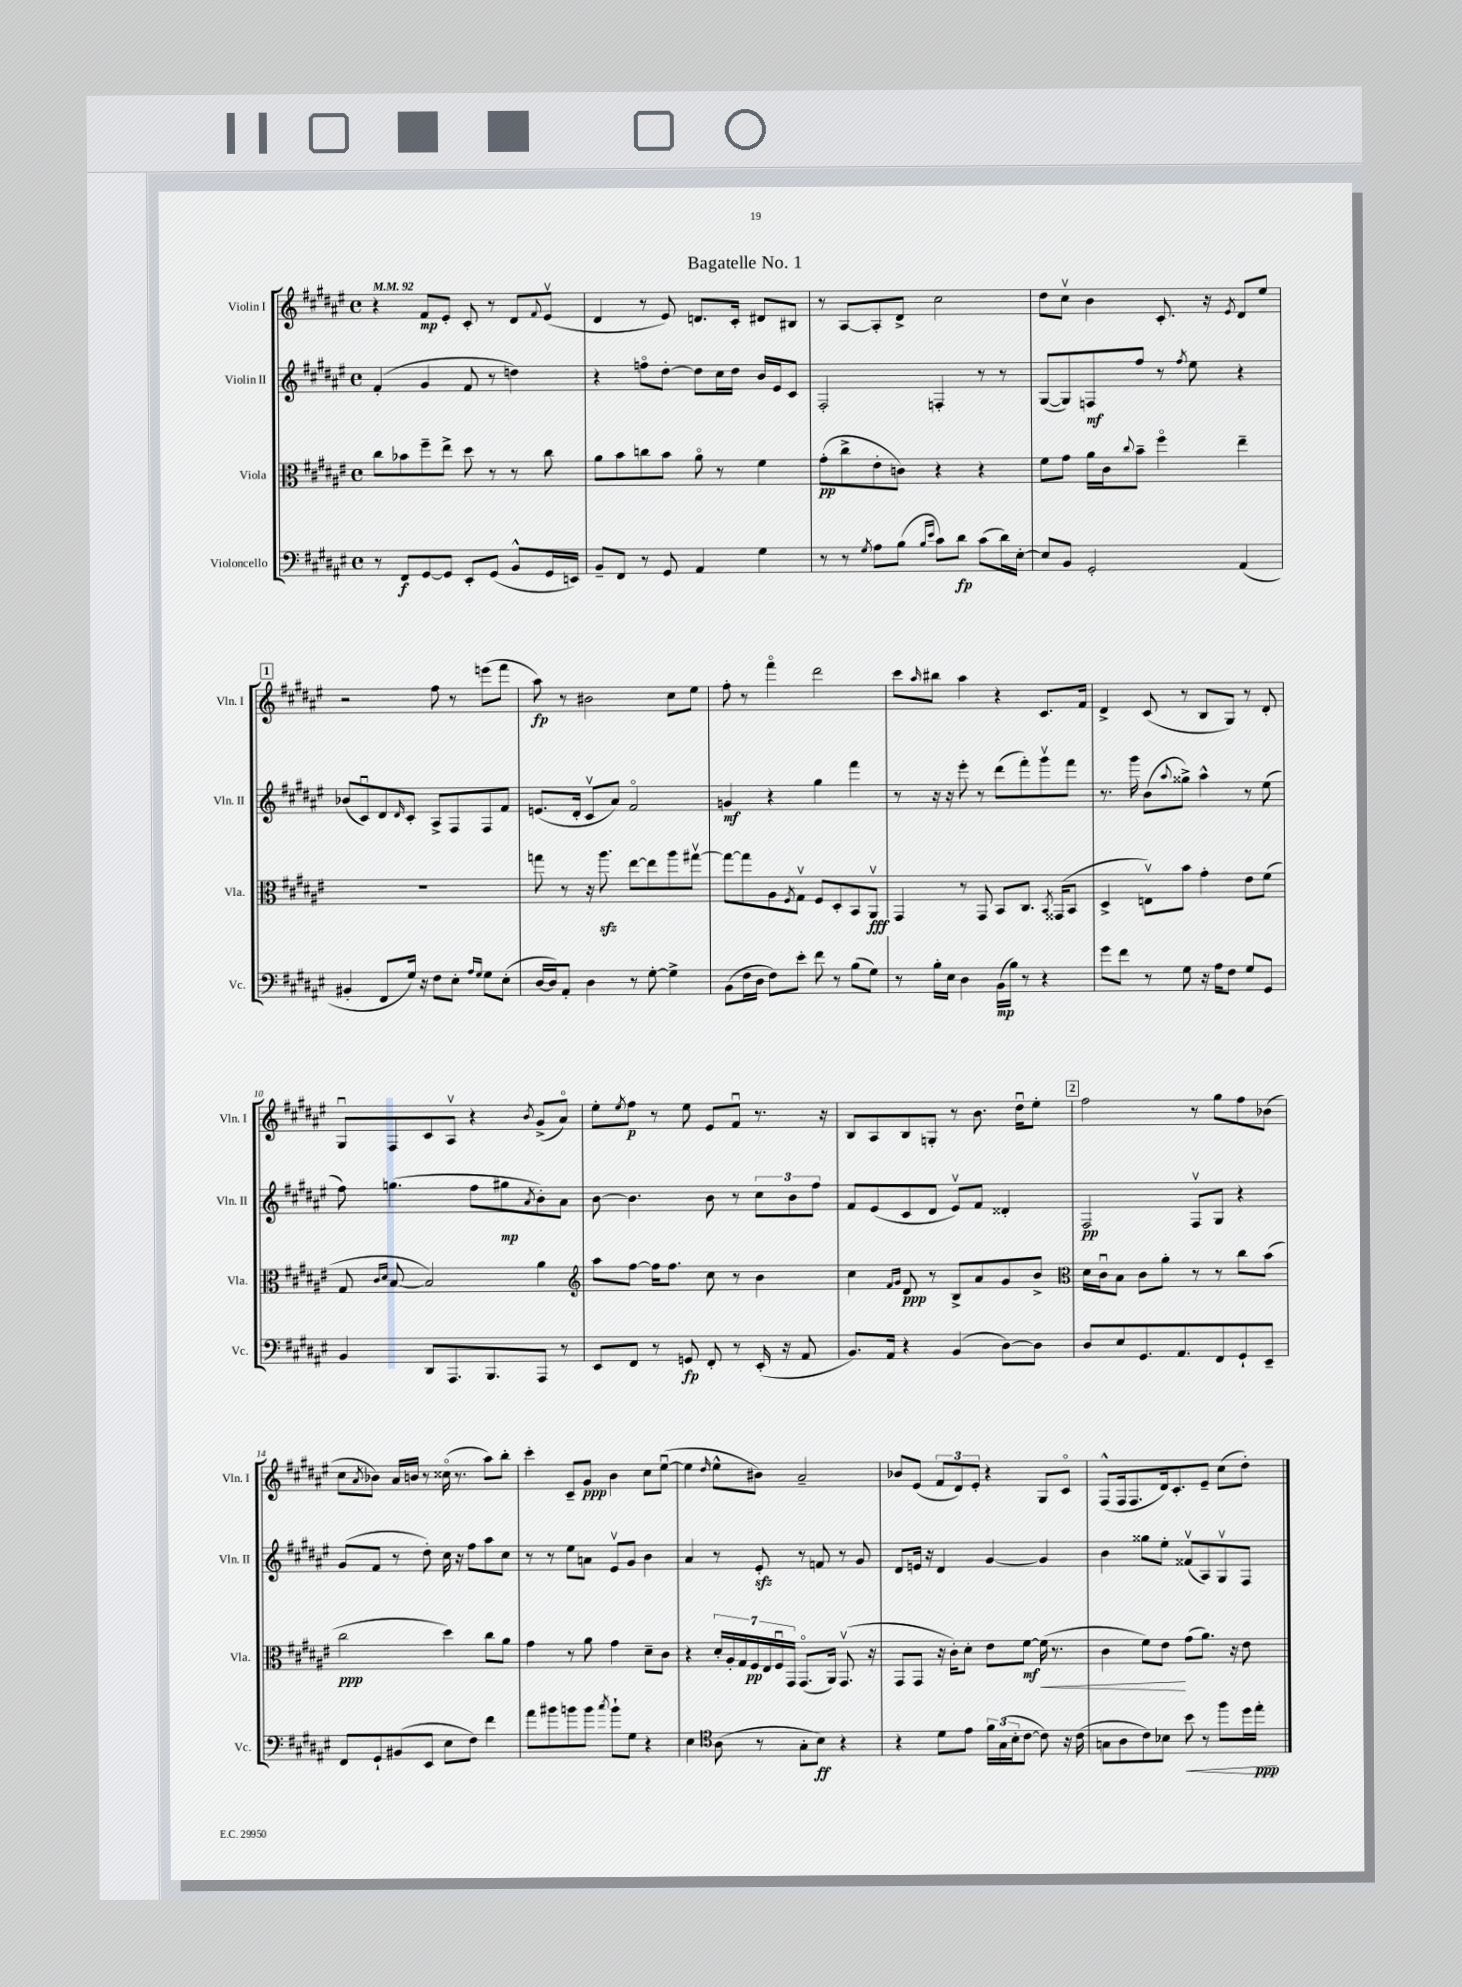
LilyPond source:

\header { title = "Bagatelle No. 1" }
<<
\new StaffGroup <<
\new Staff = "s0" \with { instrumentName = "Violin I" shortInstrumentName = "Vln. I" } {
    \clef treble \key fis \major \defaultTimeSignature \time 4/4 \tempo 4 = 92
    r4 fis'8\mp eis'8-. cis'8-. r8 dis'8 \appoggiatura { fis'8 } eis'8\upbow( |
    dis'4 r8 eis'8) d'8. cis'16-. dis'8 bis8 |
    r8 ais8~ ais8-. dis'8-> cis''2 |
    dis''8 cis''8\upbow b'4 cis'8.-. r16 \acciaccatura { eis'8 } dis'8 eis''8 |
    \mark \markup { \box "1" } r2 fis''8 r8 e'''8( fis'''8 |
    ais''8\fp) r8 bis'2 cis''8 eis''8 |
    fis''8-. r8 fis'''4\flageolet dis'''2 |
    cis'''8 \grace { ais''16 } bis''8 ais''4 r4 cis'8. fis'16 |
    dis'4-> cis'8( r8 b8 gis8) r8 dis'8-. |
    gis8\downbow fis8 cis'8 ais8\upbow r4 \acciaccatura { b'8 } gis'8->( ais'8\flageolet) |
    eis''8-. \acciaccatura { eis''8 } fis''8\p r8 eis''8 eis'8 fis'8\downbow r8. r16 |
    b8 ais8 b8 g8-. r8 b'8. dis''16\downbow eis''8-. |
    \mark \markup { \box "2" } fis''2 r8 gis''8 fis''8 bes'8( |
    cis''8 \acciaccatura { ais'8 } bes'8) ais'16 b'16 r8 cisis''16\flageolet( r8. ais''8) b''8-. |
    cis'''4-. cis'8-- gis'8\ppp b'4 cis''8 eis''8~\downbow( |
    eis''4 \grace { dis''16 } eis''8-^ bis'8) ais'2-- |
    bes'8 eis'8( \tuplet 3/2 { fis'8 dis'8) eis'8-. } r4 gis8 cis'8\flageolet |
    fis8-^( fis16 fis8. dis'16) cis'8.-. eis'8-- cis''8( dis''8-.) \bar "|." |
}
\new Staff = "s1" \with { instrumentName = "Violin II" shortInstrumentName = "Vln. II" } {
    \clef treble \key fis \major \defaultTimeSignature \time 4/4
    fis'4-.( gis'4 fis'8 r8 d''4) |
    r4 f''8\flageolet dis''8~-. dis''8 cis''16 dis''16 b'16 eis'16 cis'8 |
    fis2-. f4-. r8 r8 |
    gis8~( gis8) f8\mf fis''8 r8 \acciaccatura { fis''8 } eis''8 r4 |
    \mark \markup { \box "1" } bes'8( cis'8\downbow) dis'8 \grace { dis'16 } cis'8-. ais8-> fis8 fis8 fis'8 |
    e'8.( dis'16-. cis'8\upbow ais'8) fis'2\flageolet |
    g'4\mf r4 gis''4 fis'''4 |
    r8 r16 r16 eis'''8-. r8 dis'''8( fis'''8-.) gis'''8\upbow fis'''8 |
    r8. gis'''16 b'8( \appoggiatura { ais''8 } gisis''8->) ais''4-^ r8 eis''8( |
    fis''8) g''4.( fis''8 gis''8\mp \acciaccatura { ais'8 } b'8-.) ais'8 |
    b'8~ b'4. b'8 r8 \tuplet 3/2 { cis''8 b'8 fis''8 } |
    fis'8 eis'8( cis'8 dis'8 eis'8\upbow) fis'8 disis'4-. |
    \mark \markup { \box "2" } fis2\pp fis8\upbow gis8 r4 |
    gis'8( fis'8 r8 dis''8-.) cis''16 r16 fis''8 ais''8 cis''8 |
    r8 r8 eis''8 a'8 eis'8\upbow gis'8 b'4 |
    ais'4 r8 eis'8-.\sfz r8 f'8 r8 gis'8 |
    dis'8 e'16 r16 dis'4 gis'4~ gis'4 |
    b'4 gisis''8 eis''8-. fisis'8\upbow( ais8) gis8\upbow fis8 \bar "|." |
}
\new Staff = "s2" \with { instrumentName = "Viola" shortInstrumentName = "Vla." } {
    \clef alto \key fis \major \defaultTimeSignature \time 4/4
    cis''8 bes'8 fis''8-- eis''8-> dis''8 r8 r8 cis''8 |
    ais'8 b'8 c''8 b'8 ais'8\flageolet r8 fis'4 |
    gis'8-.\pp( cis''8-> eis'8-. c'8) r4 r4 |
    fis'8 gis'8 ais'16 cis'16 \appoggiatura { cis''8 } b'8-- fis''4\flageolet eis''4-- |
    \mark \markup { \box "1" } R1 |
    g''8 r8 r16 ais''8.\sfz eis''8~ eis''8 ais''8 gis''8~\upbow |
    gis''8~ gis''8 ais8 \acciaccatura { fis8 } gis8\upbow fis8 dis8-. b,8 ais,8\upbow\fff |
    gis,4 r8 gis,8 b,8 cis8. \acciaccatura { b,8 } gisis,16( b,8 |
    dis4-> e8\upbow) b'8 gis'4-. eis'8 fis'8( |
    gis8 \grace { cis'16 dis'16 } b8~ b2) ais'4 |
    \clef treble ais''8 fis''8~ fis''16 fis''8. cis''8 r8 b'4 |
    cis''4 \grace { fis'16 gis'16 } dis'8\ppp r8 b8-> ais'8 gis'8 b'8-> |
    \mark \markup { \box "2" } \clef alto dis'16 cis'16\downbow b8 cis'8 ais'8-. r8 r8 cis''8 b'8( |
    cis''2\ppp dis''4) cis''8 ais'8 |
    gis'4 r8 ais'8 gis'4 dis'8-- cis'8 |
    r4 \tuplet 7/4 { dis'16-. ais16-. gis16 fis16\pp eis16 fis16\downbow gis,16 } gis,8.\flageolet( ais,16) gis,8.\upbow( r16 |
    gis,8 gis,8 r16 cis'16-.) dis'8-. eis'8 fis'8~\mf fis'16\<( r8. |
    cis'4 fis'8) eis'8\! gis'8( ais'8.) r16 eis'8 \bar "|." |
}
\new Staff = "s3" \with { instrumentName = "Violoncello" shortInstrumentName = "Vc." } {
    \clef bass \key fis \major \defaultTimeSignature \time 4/4
    r8 fis,8\f gis,8~ gis,8 eis,8-. gis,8( b,8-^ gis,16 e,16) |
    b,8-- fis,8 r8 gis,8 ais,4 gis4 |
    r8 r8 \acciaccatura { gis8 } ais8 b8( \grace { b16 eis'16 } cis'8) dis'8\fp cis'8( dis'16) eis16~-. |
    eis8 b,8 gis,2-. ais,4( |
    \mark \markup { \box "1" } bis,4-. fis,8 gis16) r16 fis8 eis8-. \grace { ais16 gis16 } gis8 eis8-.( |
    dis16~ dis16) ais,8-. dis4 r8 gis8~-. gis4-> |
    b,8( fis16 dis16 fis8) eis'8-. fis'8 r8 b8( gis8) |
    r8 b16-. eis16 dis4 b,16\mp( b16) r8 r4 |
    gis'8 fis'8 r8 gis8 r16 ais16 fis8 gis8 gis,8 |
    b,4 dis,8 ais,,8. b,,8. ais,,8 r8 |
    eis,8 fis,8 r8 g,8\fp fis,8-. r8 eis,16-.( r16 ais,8 |
    b,8.) ais,16 r4 b,4( dis8~) dis8 |
    \mark \markup { \box "2" } dis8 eis8 gis,8. ais,8. fis,8 gis,8-! eis,8-- |
    fis,8 gis,8-! bis,8( eis,8 eis8 fis8) fis'4 |
    ais'8 bis'8 b'8 b'8 \acciaccatura { cis''8 } b'8-! gis8 r4 |
    eis4 \clef tenor ais8( r8 gis8-. b8\ff) r4 |
    r4 dis'8 eis'8 \tuplet 3/2 { fis'16 gis16( b16-. } cis'8~ cis'8) r16 cis'16( |
    g8 ais8 cis'8) bes8 b'8\< r8 fis''8 dis''16 eis''16-.\ppp\! \bar "|." |
}
>>
>>
